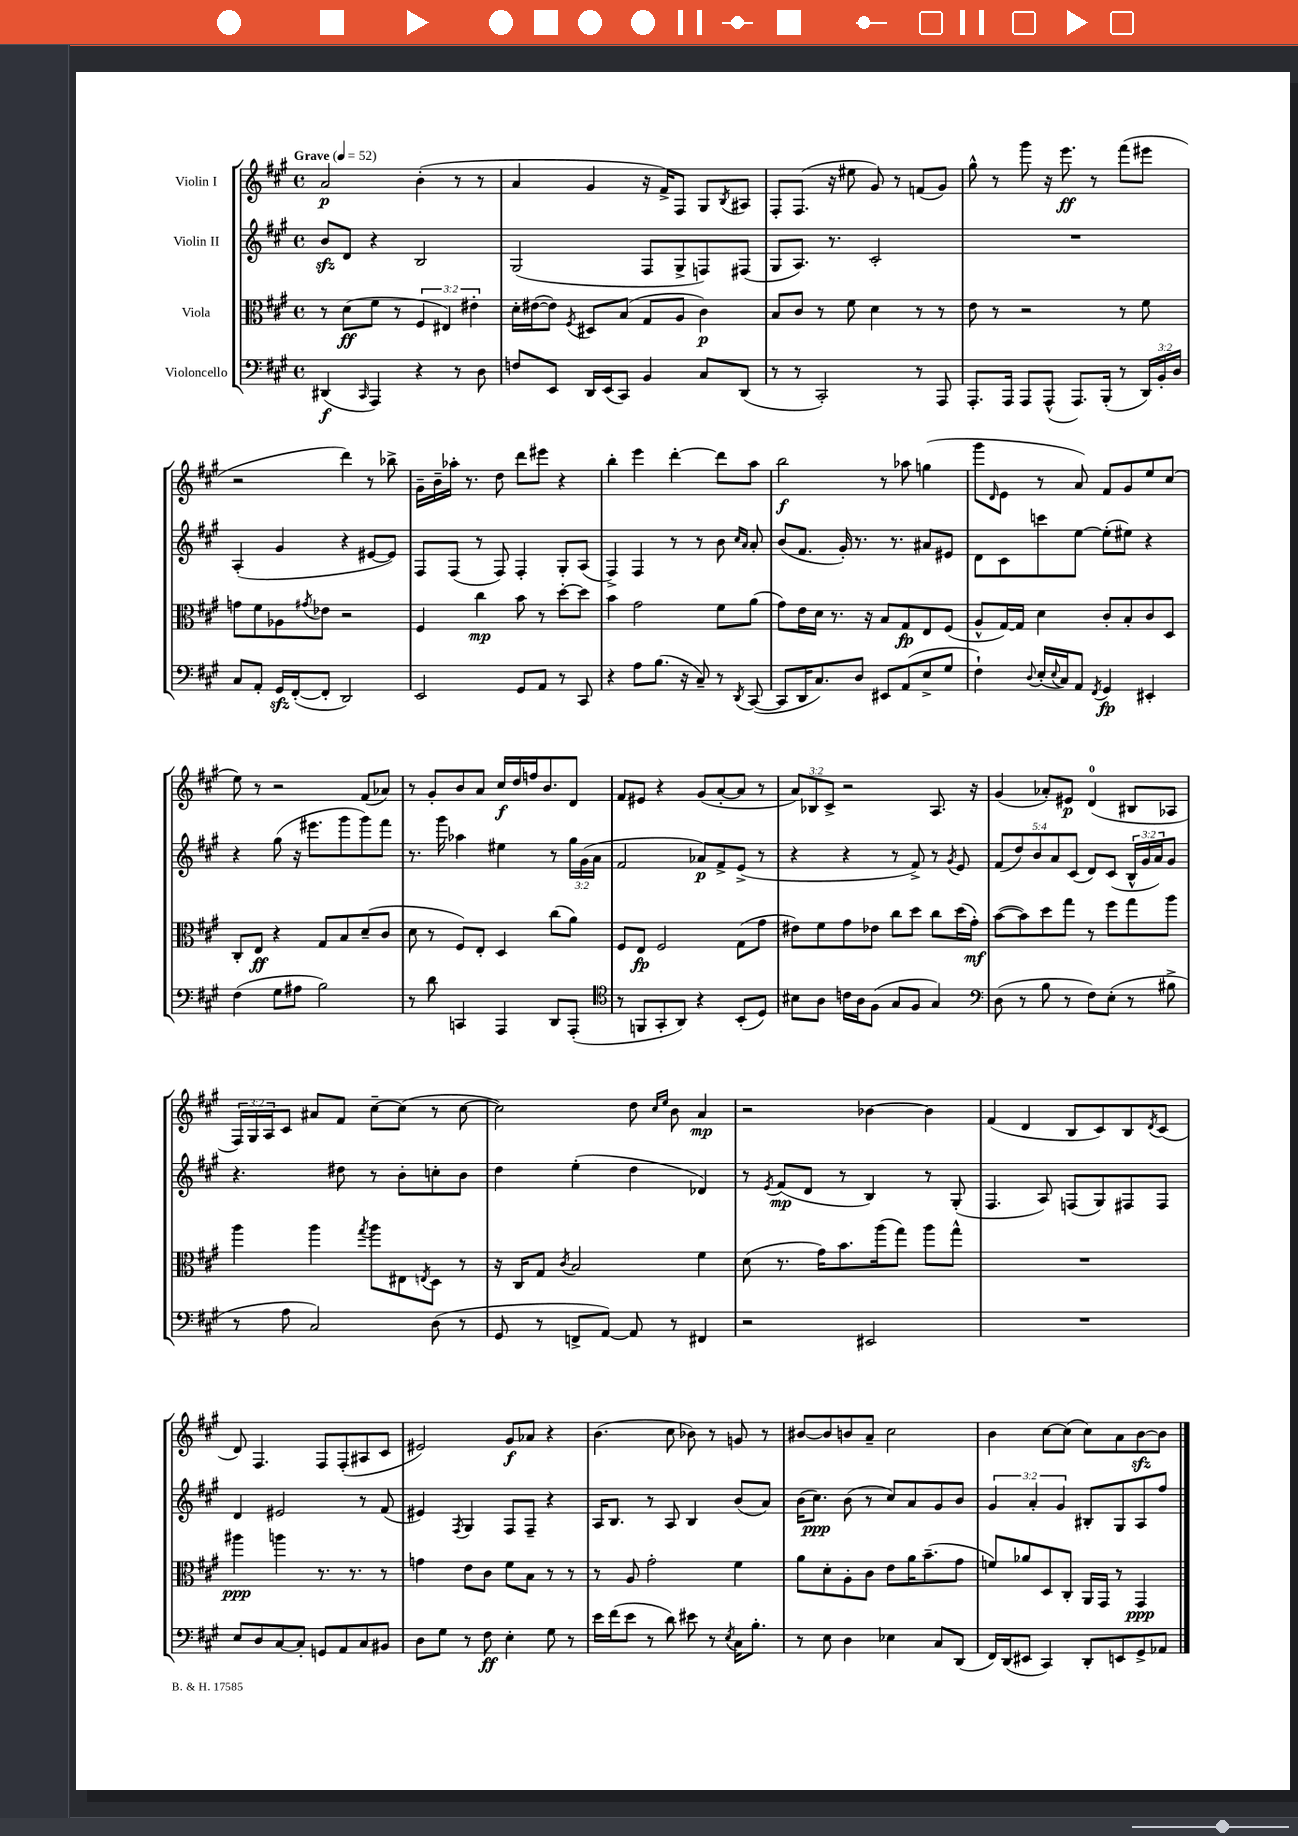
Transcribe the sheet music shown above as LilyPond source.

<<
\new StaffGroup <<
\new Staff = "s0" \with { instrumentName = "Violin I" } {
    \clef treble \key a \major \defaultTimeSignature \time 4/4 \override Staff.TupletNumber.text = #tuplet-number::calc-fraction-text \tempo "Grave" 4 = 52
    a'2\p b'4-.( r8 r8 |
    a'4 gis'4 r16 fis'16->) fis8 gis8 \acciaccatura { b8 } ais8 |
    fis8-. fis8.( r16 eis''8 gis'8) r8 f'8( gis'8) |
    gis''8-^ r8 gis'''8 r16 e'''8.\ff r8 fis'''8( eis'''8 |
    r2 d'''4) r8 bes''8-> |
    gis'16-- b'16-- aes''16-. r8. d''8 d'''8 eis'''8 r4 |
    b''4-. e'''4 d'''4~-. d'''8 a''8 |
    b''2\f r8 aes''8 g''4( |
    gis'''8 \grace { d'16 } e'8 r8 a'8) fis'8 gis'8 e''8 cis''8( |
    e''8) r8 r2 fis'8( aes'8) |
    r8 gis'8-. b'8 a'8 cis''16\f d''16 f''16 b'8. d'8 |
    fis'8 eis'8 r4 gis'8( a'8~-. a'8 r8 |
    \tuplet 3/2 { a'8) bes8 cis'8-> } r2 a8. r16 |
    gis'4( aes'8-.) eis'8\p d'4-0( bis8 aes8 |
    \tuplet 3/2 { fis16) gis16 a16 } cis'8 ais'8 fis'8 cis''8~-- cis''8( r8 cis''8~ |
    cis''2) d''8 \grace { cis''16 e''16 } b'8 a'4\mp |
    r2 bes'4~ bes'4 |
    fis'4( d'4 b8 cis'8) b8 \acciaccatura { d'8 } cis'8( |
    d'8) fis4. fis8 fis8-.( ais8 cis'8 |
    eis'2) gis'8\f aes'8 r4 |
    b'4.( cis''8 bes'8) r8 g'8 r8 |
    bis'8~ bis'8 b'8 a'8-- cis''2 |
    b'4 cis''8~ cis''8( cis''8) a'8 b'8~\sfz b'8 \bar "|." |
}
\new Staff = "s1" \with { instrumentName = "Violin II" } {
    \clef treble \key a \major \defaultTimeSignature \time 4/4 \override Staff.TupletNumber.text = #tuplet-number::calc-fraction-text
    b'8\sfz d'8 r4 b2 |
    gis2( fis8 gis8-> f8) fis8( |
    gis8 a8.) r8. cis'2-. |
    R1 |
    a4-.( gis'4 r4 eis'8~ eis'8) |
    fis8 fis8( r8 fis8) fis4-. gis8-. a8( |
    fis4->) fis4 r8 r8 b'8 \grace { cis''16 a'16 } a'8-. |
    b'8( fis'8. gis'16-.) r8. r8. ais'8 eis'8 |
    d'8 cis'8 c'''8 e''8~ e''8-.( eis''8) r4 |
    r4 gis''8( r16 eis'''8. gis'''8 gis'''8) fis'''8 |
    r8. gis'''16 aes''4 eis''4 r8 \tuplet 3/2 { gis''16 gis'16( a'16 } |
    fis'2 aes'8\p) fis'8-> e'8->( r8 |
    r4 r4 r8 fis'8->) r8 \acciaccatura { gis'8 } e'8 |
    \tuplet 5/4 { fis'8( d''8) b'8 a'8 cis'8( } d'8) cis'8( \tuplet 3/2 { b16-^ gis'16 a'16) } gis'8 |
    r4. dis''8 r8 b'8-. c''8-. b'8 |
    d''4 e''4-.( d''4 des'4) |
    r8 \acciaccatura { e'8 } fis'8\mp( d'8 r8 b4) r8 gis8-.( |
    fis4. a8) f8( gis8) fis8 fis8 |
    d'4 eis'2 r8 fis'8( |
    eis'4) \acciaccatura { fis8 } gis4 fis8 fis8-- r4 |
    a16 b8. r8 a8 b4 b'8( a'8) |
    b'16( cis''8.\ppp) b'8( r8 cis''8) a'8 gis'8 b'8 |
    \tuplet 3/2 { gis'4 a'4-. gis'4 } bis8-. gis8 a8 fis''8 \bar "|." |
}
\new Staff = "s2" \with { instrumentName = "Viola" } {
    \clef alto \key a \major \defaultTimeSignature \time 4/4 \override Staff.TupletNumber.text = #tuplet-number::calc-fraction-text
    r8 d'8\ff( fis'8 r8 \tuplet 3/2 { fis4 eis4) eis'4-. } |
    d'16-. eis'16~( eis'8) \acciaccatura { fis8 } dis8 b8( gis8 a8 cis'4\p) |
    b8 cis'8 r8 fis'8 d'4 r8 r8 |
    e'8 r8 r2 r8 fis'8 |
    g'8 fis'8 aes8 \acciaccatura { gis'8 } ees'8 r2 |
    fis4 cis''4\mp b'8 r8 d''8~-. d''8 |
    b'4 gis'2 fis'8 a'8( |
    gis'8) e'16 d'16 r8. r16 b8 gis8\fp e8 fis8( |
    a8-^ gis16~) gis16 d'4 cis'8-. b8-. cis'8 d8 |
    cis8-. e8\ff r4 gis8 b8 d'8--( cis'8 |
    d'8 r8 fis8) e8-. d4 cis''8( a'8) |
    fis8 e8\fp fis2 gis8( gis'8 |
    eis'8) fis'8 gis'8 ees'8 cis''8 d''8 cis''8 d''16( gis'16-.\mf) |
    b'8~( b'8) d''8 gis''8 r8 fis''8 gis''8 a''8 |
    a''4 a''4 \acciaccatura { gis''8 } a''8 eis8 \acciaccatura { e8 } d8 r8 |
    r16 cis16 gis8 \acciaccatura { cis'8 } b2 fis'4 |
    d'8( r8. gis'16) b'8. a''16( gis''8) a''8 gis''8-^ |
    R1 |
    ais''4\ppp a''4 r8. r8. r8 |
    g'4 e'8 cis'8 fis'8 b8 r8 r8 |
    r8 a8 gis'2-. fis'4 |
    a'8 d'8-. a8-. cis'8 e'8 a'16 b'8.--( gis'8 |
    f'8) aes'8 d8 cis8-. a,16 gis,16 r8 gis,4\ppp \bar "|." |
}
\new Staff = "s3" \with { instrumentName = "Violoncello" } {
    \clef bass \key a \major \defaultTimeSignature \time 4/4 \override Staff.TupletNumber.text = #tuplet-number::calc-fraction-text
    dis,4\f( \grace { cis,16 } a,,4) r4 r8 d8 |
    f8 e,8 d,16 e,16( cis,8) b,4 cis8 d,8( |
    r8 r8 cis,2-.) r8 a,,8 |
    a,,8.-. a,,16 a,,8 a,,8-^( a,,8.) b,,16-.( r8 \tuplet 3/2 { d,16) b,16-. d16 } |
    cis8 a,8-. gis,16\sfz fis,16~-.( fis,8-. d,2) |
    e,2 gis,8 a,8 r8 cis,8 |
    r4 a8 b8.( r16 cis8--) r8 \acciaccatura { d,8 } cis,8~( |
    cis,8 d,16 cis8.) d8 eis,8 a,8( e8-> gis8 |
    fis4-!) \appoggiatura { d8 } e16-.( \appoggiatura { e8 } cis16) a,8 \acciaccatura { fis,8 } gis,4\fp eis,4-. |
    fis4( gis8 ais8 b2) |
    r8 d'8 c,4 a,,4 d,8 a,,8-.( |
    \clef tenor r8 f,8 gis,8-. a,8) r4 b,8-.( d8) |
    bis8 a8 c'16 a16 fis8( gis8 fis8 gis4) |
    \clef bass d8( r8 b8 r8 fis8) e8-.( r8 bis8-> |
    r8 a8 cis2) d8( r8 |
    gis,8 r8 f,8-> a,8~) a,8 r8 fis,4 |
    r2 eis,2 |
    R1 |
    e8 d8 cis8~ cis8-. g,8 a,8 cis8 bis,8 |
    d8 gis8 r8 fis8\ff e4-. gis8 r8 |
    e'16 fis'16( e'8 r8 d'8) eis'8 r8 \acciaccatura { e8 } cis16 b8.-. |
    r8 e8 d4 ees4 cis8 d,8( |
    fis,16) d,16( eis,8 cis,4) d,8-. e,8 gis,8-> aes,8 \bar "|." |
}
>>
>>
\layout { \context { \Score \remove "Bar_number_engraver" } }
